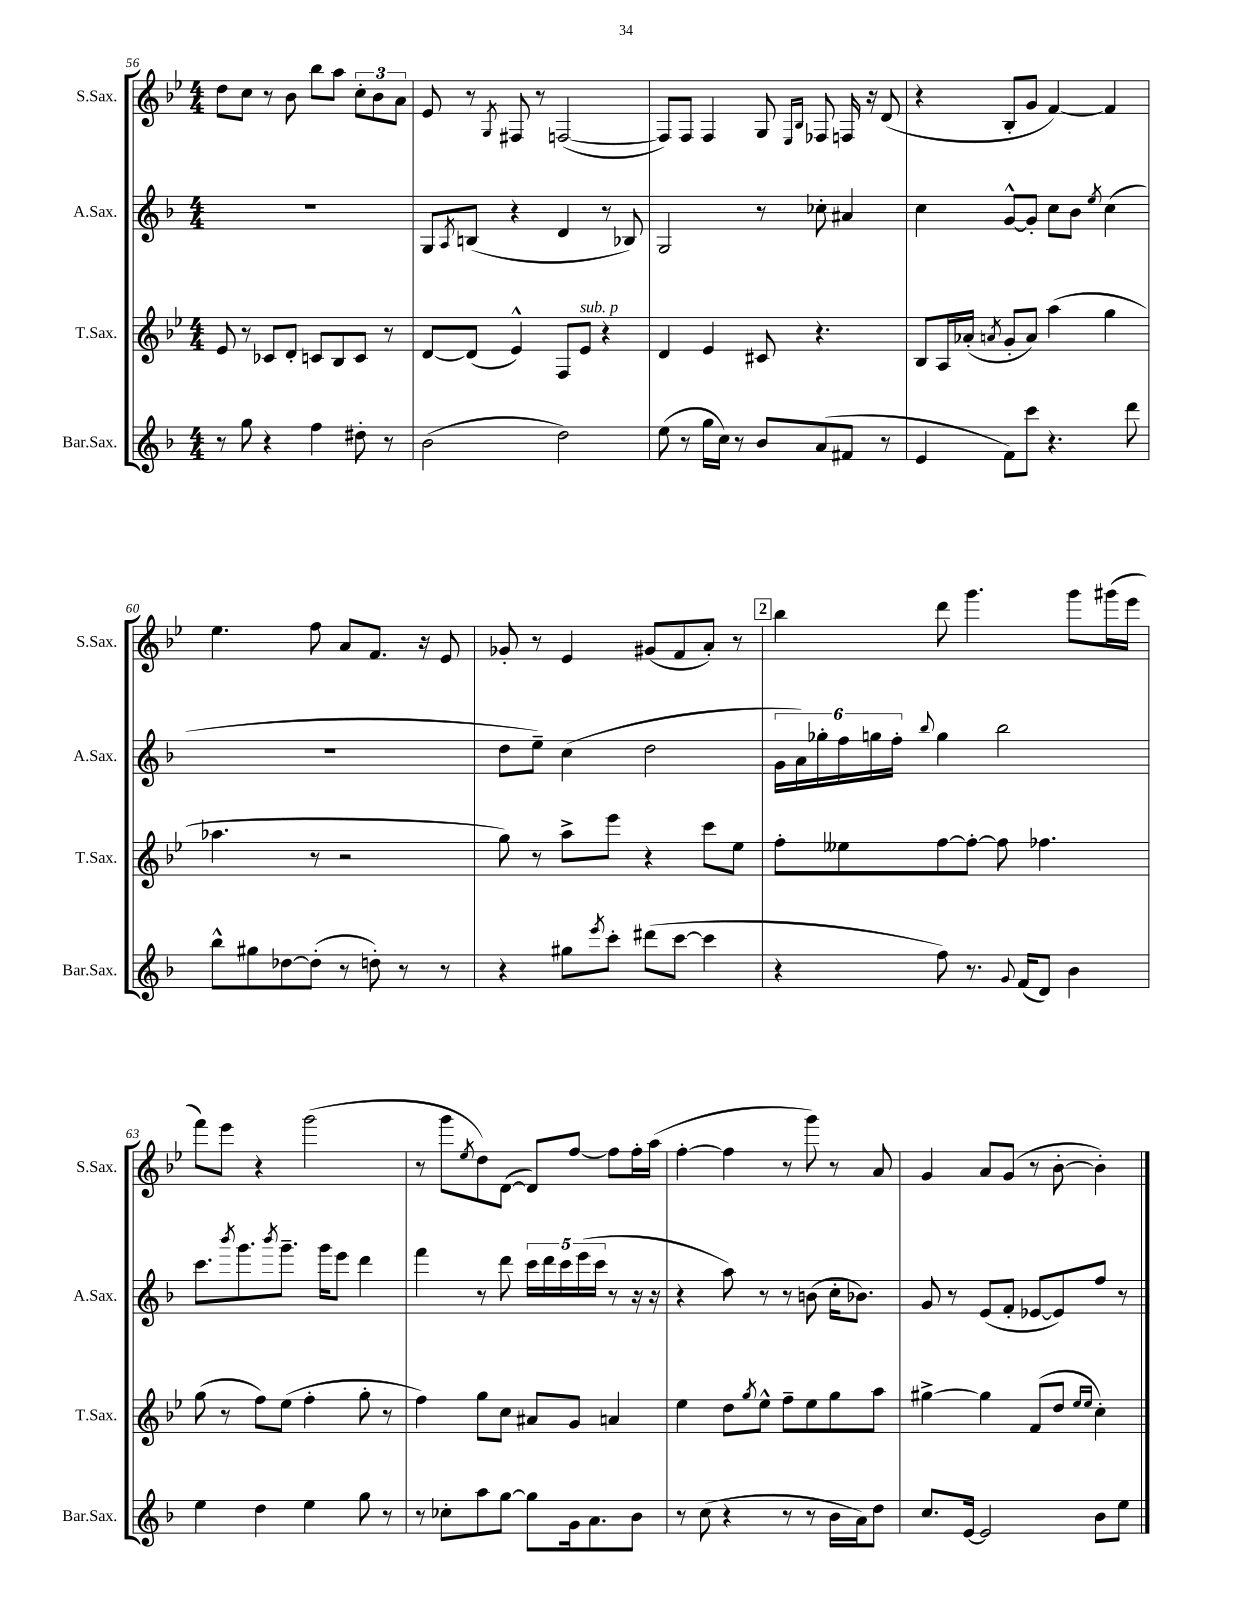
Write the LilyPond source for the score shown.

<<
\new StaffGroup <<
\new Staff = "s0" \with { instrumentName = "S.Sax." shortInstrumentName = "S.Sax." } {
    \clef treble \key bes \major \numericTimeSignature \time 4/4
    d''8 c''8 r8 bes'8 bes''8 a''8 \tuplet 3/2 { c''8-. bes'8 a'8 } |
    ees'8 r8 \acciaccatura { g8 } fis8 r8 f2~( |
    f8) f8 f4 g8 \grace { ees16 bes16 } fes8 f16 r16 d'8( |
    r4 bes8-. g'8 f'4~) f'4 |
    ees''4. f''8 a'8 f'8. r16 ees'8 |
    ges'8-. r8 ees'4 gis'8( f'8 a'8-.) r8 |
    \mark \markup { \box "2" } bes''4 d'''8 g'''4. g'''8 gis'''16( ees'''16 |
    f'''8) ees'''8 r4 g'''2( |
    r8 g'''8 \acciaccatura { ees''8 } d''8) d'8~( d'8) f''8~ f''8 f''16-. a''16( |
    f''4~-. f''4 r8 g'''8) r8 a'8 |
    g'4 a'8 g'8( r8 bes'8~-. bes'4-.) \bar "|." |
}
\new Staff = "s1" \with { instrumentName = "A.Sax." shortInstrumentName = "A.Sax." } {
    \clef treble \key f \major \numericTimeSignature \time 4/4
    R1 |
    g8 \acciaccatura { a8 } b8( r4 d'4 r8 bes8) |
    g2 r8 ces''8-. ais'4 |
    c''4 g'8~-^ g'8-. c''8 bes'8 \acciaccatura { e''8 } c''4( |
    R1 |
    d''8 e''8--) c''4( d''2 |
    \mark \markup { \box "2" } \tuplet 6/4 { g'16 a'16) ges''16-. f''16 g''16 f''16-. } \appoggiatura { bes''8 } g''4 bes''2 |
    c'''8. \acciaccatura { bes'''8 } g'''8. \acciaccatura { bes'''8 } g'''8.-- g'''16 e'''8 d'''4 |
    f'''4 r8 d'''8 \tuplet 5/4 { c'''16 d'''16 c'''16 e'''16( c'''16 } r8 r16 r16 |
    r4 a''8) r8 r8 b'8( c''16-. bes'8.) |
    g'8 r8 e'8( f'8-. ees'8~ ees'8) f''8 r8 \bar "|." |
}
\new Staff = "s2" \with { instrumentName = "T.Sax." shortInstrumentName = "T.Sax." } {
    \clef treble \key bes \major \numericTimeSignature \time 4/4
    ees'8 r8 ces'8 d'8-. c'8 bes8 c'8 r8 |
    d'8~ d'8( ees'4-^) f8 ees'8^\markup { \italic "sub. p" } r4 |
    d'4 ees'4 cis'8 r4. |
    bes8 a16 aes'16-.( \acciaccatura { a'8 } g'8-. a'8) a''4( g''4 |
    aes''4. r8 r2 |
    g''8) r8 a''8-> ees'''8 r4 c'''8 ees''8 |
    \mark \markup { \box "2" } f''8-. eeses''8 f''8~ f''8~-. f''8 fes''4. |
    g''8( r8 f''8) ees''8( f''4-. g''8-. r8 |
    f''4) g''8 c''8 ais'8 g'8 a'4 |
    ees''4 d''8 \acciaccatura { g''8 } ees''8-^ f''8-- ees''8 g''8 a''8 |
    gis''4~-> gis''4 f'8( d''8 \grace { ees''16 ees''16 } c''4-.) \bar "|." |
}
\new Staff = "s3" \with { instrumentName = "Bar.Sax." shortInstrumentName = "Bar.Sax." } {
    \clef treble \key f \major \numericTimeSignature \time 4/4
    r8 g''8 r4 f''4 dis''8-. r8 |
    bes'2( d''2) |
    e''8( r8 g''16 c''16) r8 bes'8 a'8( fis'8 r8 |
    e'4 f'8) c'''8 r4. d'''8 |
    bes''8-^ gis''8 des''8~ des''8-.( r8 d''8-.) r8 r8 |
    r4 gis''8 \acciaccatura { e'''8 } c'''8-. dis'''8( c'''8~ c'''4 |
    \mark \markup { \box "2" } r4 f''8) r8. \appoggiatura { g'8 } f'16( d'8) bes'4 |
    e''4 d''4 e''4 g''8 r8 |
    r8 ces''8-. a''8 g''8~ g''8 g'16 a'8. bes'8 |
    r8 c''8( r4 r8 r8 bes'16 a'16) d''8 |
    c''8. e'16~ e'2 bes'8 e''8 \bar "|." |
}
>>
>>
\layout { \context { \Score currentBarNumber = #56 } }
